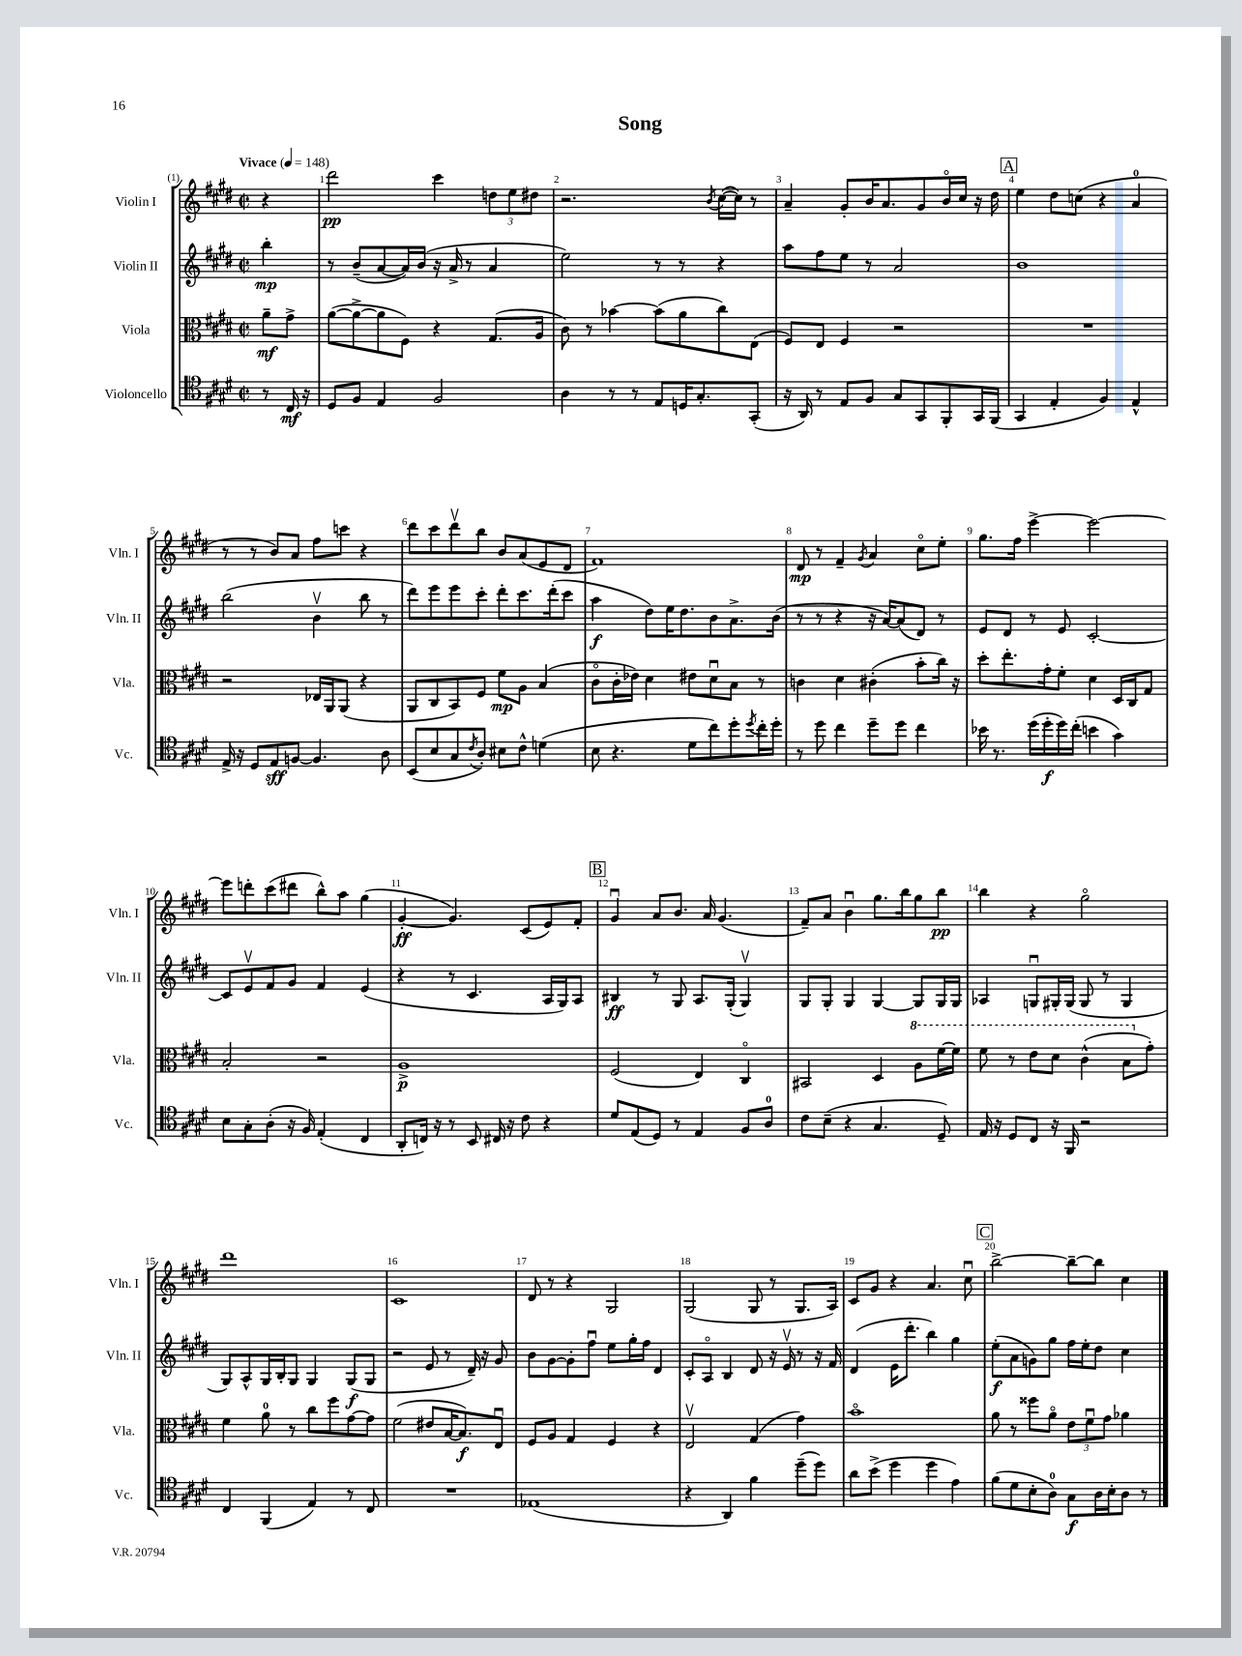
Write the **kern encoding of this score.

**kern	**kern	**kern	**kern
*staff4	*staff3	*staff2	*staff1
*clefC4	*clefC3	*clefG2	*clefG2
*k[f#c#g#d#]	*k[f#c#g#d#]	*k[f#c#g#d#]	*k[f#c#g#d#]
*M2/2	*M2/2	*M2/2	*M2/2
*met(c|)	*met(c|)	*met(c|)	*met(c|)
*MM148	*MM148	*MM148	*MM148
8r	8a~	4bb'	4r
16C#	8g#^	.	.
16r	.	.	.
=	=	=	=
8D#	([8a	8r	2ddd#
8F#	8a^_	(8b~	.
4E	8a]	[8a	.
.	8F#)	16a])	.
.	.	(16b	.
2F#	4r	16r	4ccc#
.	.	16a^	.
.	.	8r	.
.	(8.G#	4a	12dd
.	.	.	12ee
.	.	.	12dd#
.	16A	.	.
=	=	=	=
4A	8c#)	2ee)	2.r
.	8r	.	.
8r	[4b-	.	.
8r	.	.	.
8E	(8b-]	8r	.
16D	8a	8r	.
8.G#'	.	.	.
.	.	.	8qb
.	8cc#)	4r	([16cc#
.	.	.	16cc#])
(8GG#'	(8E	.	8r
=	=	=	=
16r	8F#)	8aa	4a~
16AA)	.	.	.
8r	8E	8ff#	.
8E	4F#	8ee	8g#'
8F#	.	8r	16b
.	.	.	8.a
8G#	2r	2a	.
8GG#	.	.	8g#
8FF#'	.	.	16bo
.	.	.	16cc#
16GG#	.	.	16r
(16FF#	.	.	16dd#
=	=	=	=
4GG#	1r	1b	4ee
4E'	.	.	8dd#
.	.	.	(8cc
4F#)	.	.	4r
4E^^	.	.	4a
=	=	=	=
16E^	2r	(2bb	8r
16r	.	.	.
8D#	.	.	8r
8E	.	.	8b)
[8F	.	.	8a
4.F]	16E-	4bv	8ff#
.	16AA	.	.
.	(8AA	.	8ccc
.	4r	8bb	4r
8A	.	8r	.
=	=	=	=
(8BB	8AA	8ddd#)	8ddd#
8B	8C#	8eee	8ccc#
8G#	8BB)	8eee	8ddd#v
8qc#	.	.	.
8A')	8F#	8ccc#'	8bb
8B#	8f#	8ddd#'	8b
8c#^^	8A	8.ccc#	(8a
(4d	(4B	.	8e
.	.	(16ddd#'	.
.	.	8ccc#	8d#
=	=	=	=
8B	8c#o	4aa	1f#)
4.r	16c#'	.	.
.	16e-)	.	.
.	4d#	8dd#)	.
.	.	16ee	.
.	.	8.dd#	.
8d#	8e#	.	.
8cc#)	8d#u	8b	.
8dd#'	8B	8.a^	.
8qdd#	.	.	.
16cc#'	8r	.	.
16dd#'	.	(16b	.
=	=	=	=
8r	4c	8r	8d#
8dd#	.	8r	8r
4cc#	4d#	4r	4f#~
.	.	.	8qg#
8dd#~	(4c#'	16r	4a
.	.	[16a)	.
8dd#	.	(8a]	.
4cc#	8b'	8d#)	8cc#o
.	16cc#)	8r	8ee'
.	16r	.	.
=	=	=	=
16b-	8dd#'	8e	8.gg#
8.r	.	.	.
.	8.ee'	8d#	.
.	.	.	16ff#
(16dd#	.	8r	[4eee^
16dd#'	16g#'	.	.
16dd#)	8f#'	8e	.
(16cc#'	.	.	.
4b	4d#	[2c#'	2eee_
4g#)	16D#	.	.
.	16C#	.	.
.	8G#	.	.
=	=	=	=
8B	2B'	8c#]	8eee]
8G#'	.	8ev	8ddd'
(8A'	.	8f#	(8ccc#
16r	.	8g#	8ddd#
16F#)	.	.	.
(4E'	2r	4f#	8bb^^)
.	.	.	8aa
4C#	.	(4e	(4gg#
=	=	=	=
8AA'	1A^	4r	[4g#'
16C)	.	.	.
16r	.	.	.
8r	.	8r	4.g#])
8BB	.	4.c#	.
16C#	.	.	.
16r	.	.	.
8c#	.	.	(8c#
4r	.	16A	8e)
.	.	16G#)	.
.	.	8A	8f#'
=	=	=	=
8d#	(2F#	4B#	4g#u
(8E	.	.	.
8D#)	.	8r	8a
8r	.	8G#	8.b
4E	4E)	8.A	.
.	.	.	16a
.	.	.	(4.g#
.	.	(16G#'	.
8F#	4C#o	4G#v)	.
8A	.	.	.
=	=	=	=
8c#	2BB#	8G#	8f#~)
(8B~	.	8G#'	8a
4r	.	4G#	4bu
4.G#	4D#	[4G#	8.gg#
.	.	.	16bb
.	8a	8G#]	8gg#
8D#~)	[16ff#	16G#	8bb
.	16ff#]	16G#	.
=	=	=	=
16E	8ff#	4A-	4bb
16r	.	.	.
8D#	8r	.	.
8C#	8ee	8Gu	4r
16r	8dd#	16G#'	.
16FF#	.	(16G#	.
2r	(4cc#^^	8G#	2gg#o
.	.	8r	.
.	8b	4G#	.
.	8g#')	.	.
=	=	=	=
4C#	4f#	8G#)	1ddd#
.	.	8A^^	.
(4FF#	8a	16G#	.
.	.	16B'	.
.	8r	8G#	.
4E)	8cc#	4G#	.
.	8ff#	.	.
8r	[8g#	(8G#	.
8C#	8g#]	8G#	.
=	=	=	=
1r	(2f#	2r	1c#
.	8e#	8e	.
.	[16B	8r	.
.	8.B])	.	.
.	.	16d#~)	.
.	.	16r	.
.	8Eu	8g#	.
=	=	=	=
(1E-	8F#	8b	8d#
.	8A	[8g#	8r
.	4G#	8g#']	4r
.	.	8ff#u	.
.	4F#	8ee	2G#
.	.	16gg#'	.
.	.	16ff#	.
.	4r	4d#	.
=	=	=	=
4r	2Ev	8c#'	(2G#
.	.	8Ao	.
4AA)	.	4B	.
4f#	(4G#	8d#	8G#
.	.	16r	8r
.	.	16ev	.
(8dd#~	4g#)	8r	8.G#
8dd#)	.	16r	.
.	.	16f#	16A)
=	=	=	=
8a	1bo	(4d#	8c#
(8b^	.	.	8g#
4dd#	.	16e	4r
.	.	8.ddd#'	.
4dd#	.	4bb)	4.a
4e)	.	4gg#	.
.	.	.	8cc#u
=	=	=	=
(8f#	8a	(8ee'	[2bb^
8d#	8r	8a	.
8B'	8ff##	8g)	.
8A)	8ao	8gg#	.
8G#	12e	16ff#	8bb~_
.	.	16ee'	.
.	12f#u	.	.
16A	.	8dd#	8bb]
.	12g#	.	.
16B'	.	.	.
8A	4a-	4cc#	4cc#
8r	.	.	.
==	==	==	==
*-	*-	*-	*-
